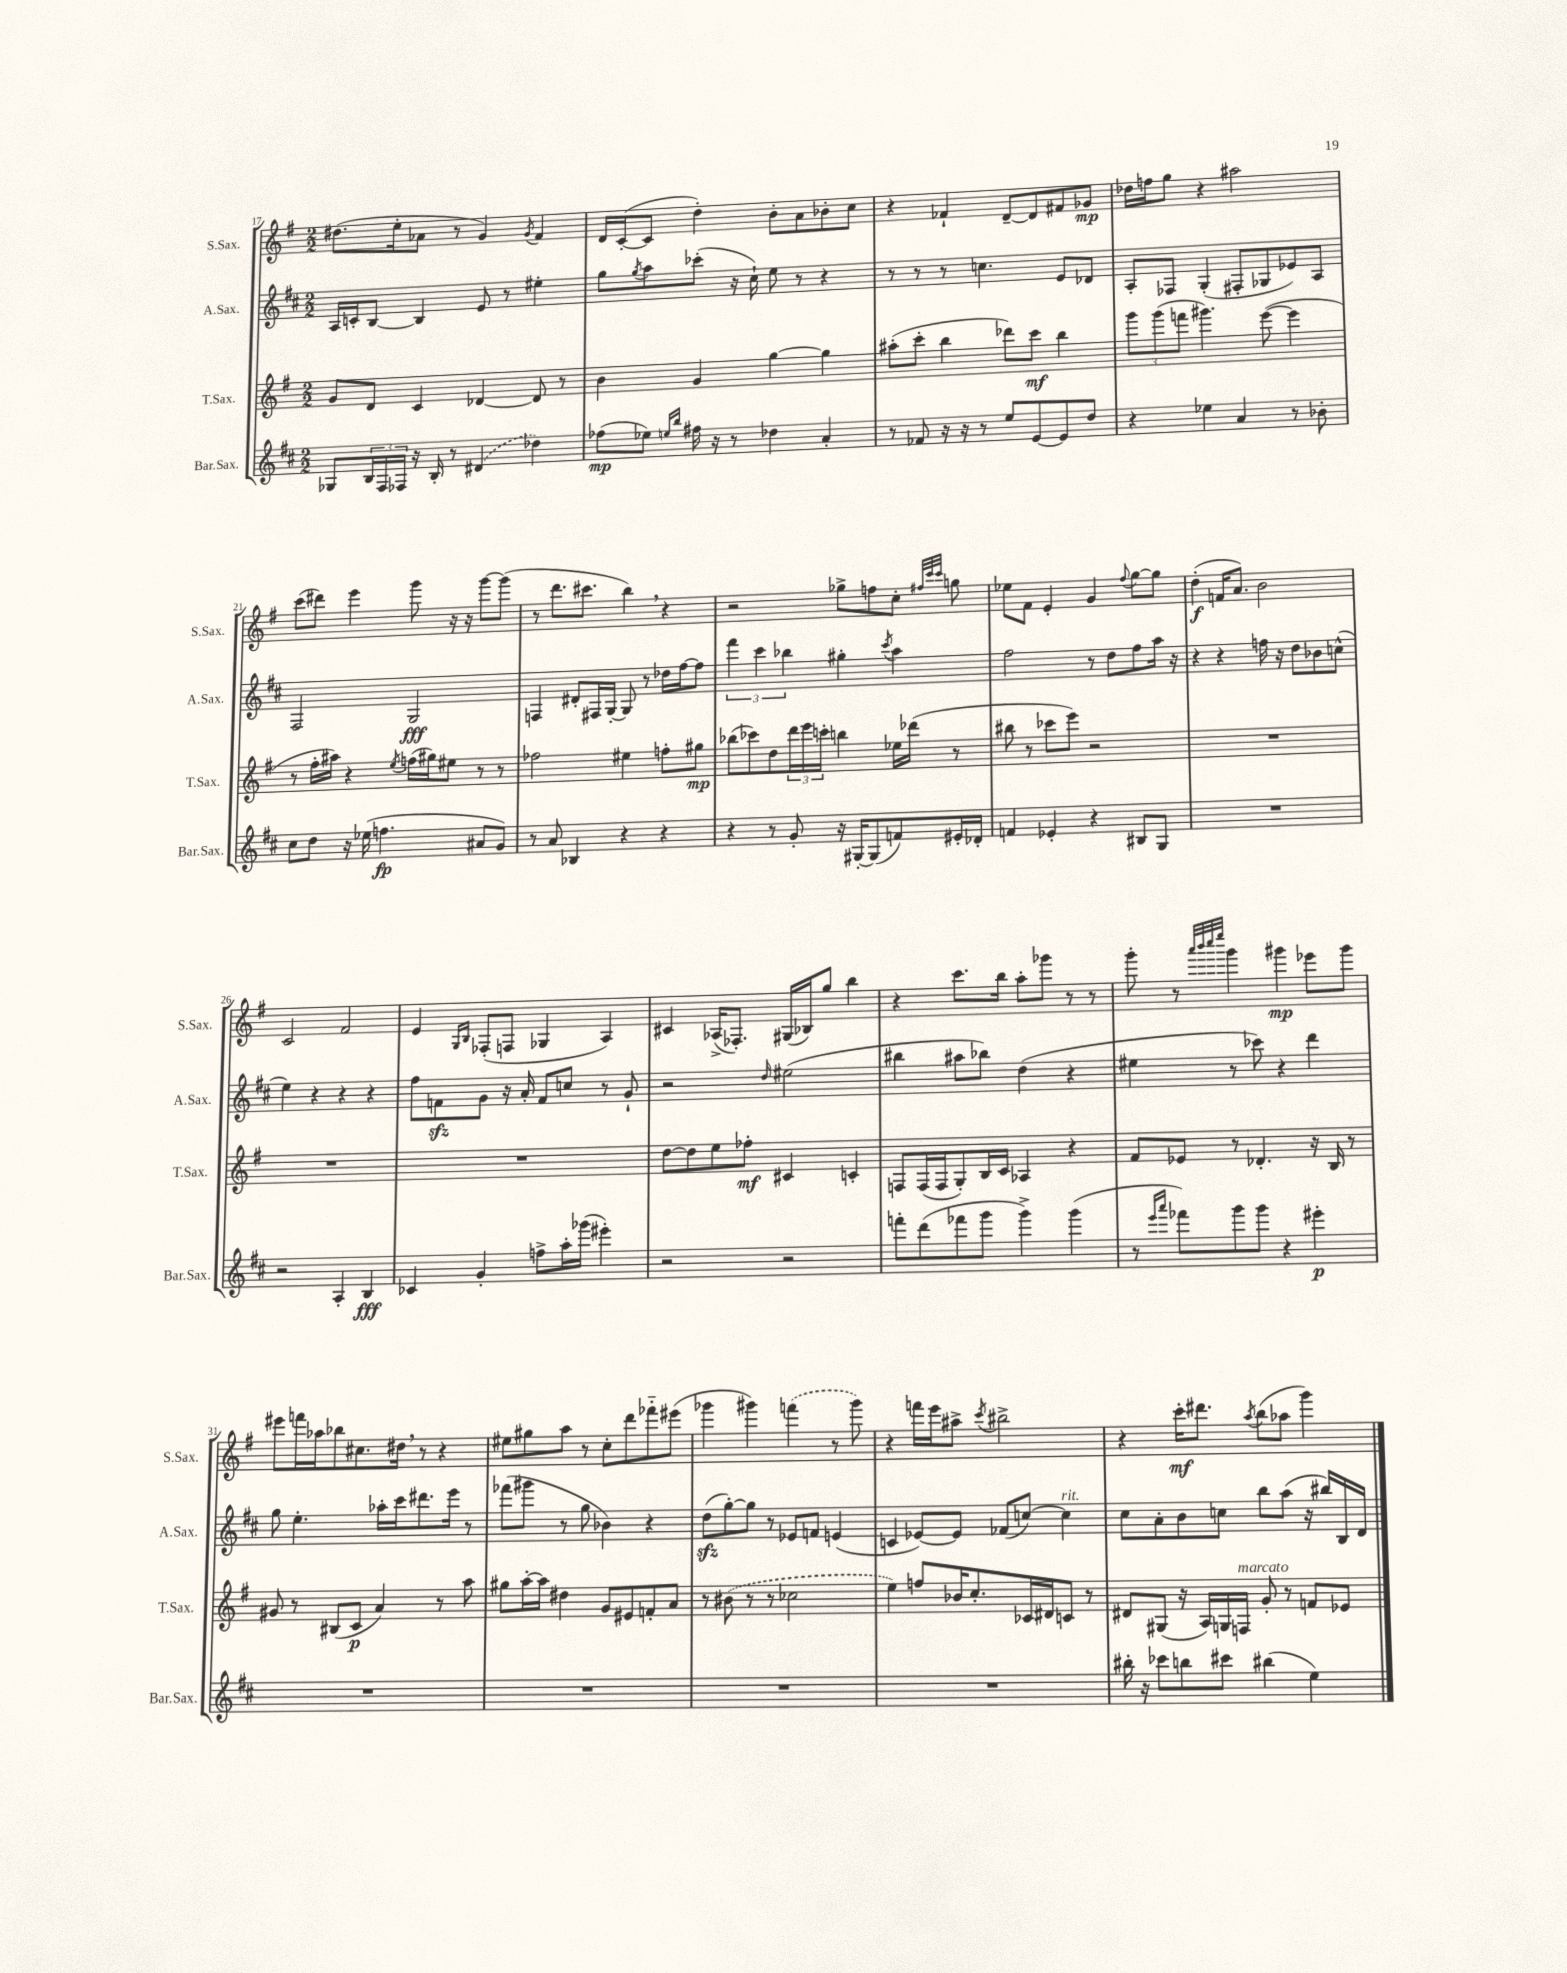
<<
\new StaffGroup <<
\new Staff = "s0" \with { instrumentName = "S.Sax." shortInstrumentName = "S.Sax." } {
    \clef treble \key g \major \numericTimeSignature \time 2/2
    dis''8.( e''16-. aes'8 r8 g'4) \acciaccatura { g'8 } fis'4 |
    d'16 c'16~-.( c'8 d''4-.) b'8-. a'8 bes'8-. c''8 |
    r4 fes'4-! d'8~-- d'8 fis'8 ges'8\mp |
    des''16 f''16 g''8 r4 ais''2 |
    c'''8( dis'''8) e'''4 g'''8 r16 r16 g'''8~ g'''8( |
    r8 d'''8. cis'''8. b''4) \breathe r4 |
    r2 ges''8-> f''8 c''8-. \grace { fis''32 c'''32 c'''32 } g''8 |
    ees''8 fis'8 e'4-. g'4 \appoggiatura { fis''8 } g''8~ g''8 |
    d''4-.\f( f'16 a'8.) b'2 |
    c'2 fis'2 |
    e'4 \grace { g16 b16 } fes8-.( f8 ges4 a4) |
    cis'4 aes16->( fes8.-.) gis16( bes16) g''8 b''4 |
    r4 c'''8. b''16 a''8-. ges'''8 r8 r8 |
    g'''8-. r8 \grace { a'''32 b'''32 c''''32 e''''32 } g'''4 gis'''4\mp ees'''8 gis'''8 |
    eis'''8 f'''16 aes''16 bes''8 cis''8. dis''16 \breathe r8 r4 |
    eis''8 gis''8 a''8 r8 c''8-. d'''8 fes'''8-_ eis'''8( |
    ges'''4 gis'''4) \once \slurDashed f'''4( r8 gis'''8) |
    r4 f'''16 e'''16 ais''8-> \acciaccatura { c'''8 } bis''2-> |
    r4 c'''16-.\mf dis'''8. \acciaccatura { a''8 } b''8( aes''8 g'''4) \bar "|." |
}
\new Staff = "s1" \with { instrumentName = "A.Sax." shortInstrumentName = "A.Sax." } {
    \clef treble \key d \major \numericTimeSignature \time 2/2
    a16 c'16-. b8~ b4 e'8 r8 eis''4-. |
    g''8 \acciaccatura { g''8 } a''8 ces'''8-.( r16 cis''16-!) e''8 r8 r4 |
    r8 r8 r8 c''4. e'8 des'8 |
    a8-. fes8 g4-.( fis8-. ges8 ees'8) a8 |
    fis2 g2\fff |
    f4 dis'8-. fis16 g16~-. g8 r8 des''16 fis''16~ fis''8 |
    \tuplet 3/2 { fis'''4 cis'''4 bes''4 } gis''4-. \acciaccatura { cis'''8 } a''4 |
    fis''2 r8 d''8 fis''8 a''16 r16 |
    r4 r4 f''16 r16 d''8 bes'8 c''8-^( |
    e''4) r4 r4 r4 |
    fis''8 f'8\sfz g'8 r16 a'16-. f'8 c''8 r8 g'8-! |
    r2 \grace { d''16 } eis''2( |
    bis''4 ais''8 bes''8) d''4( r4 |
    eis''4 r8 ces'''8) r4 d'''4 |
    g''8 e''4.-. aes''16-. cis'''16 dis'''8. e'''16 r8 |
    fes'''8( gis'''8 r8 g''8 bes'4) r4 |
    d''8\sfz( g''8~-.) g''8 r8 ees'8 f'8 e'4( |
    c'4 ees'8~) ees'8 fes'8( c''8~) c''4^\markup { \italic "rit." } |
    cis''8 a'8-. b'8 c''8 b''8 a''8( r16 bis''16) b16 d'16 \bar "|." |
}
\new Staff = "s2" \with { instrumentName = "T.Sax." shortInstrumentName = "T.Sax." } {
    \clef treble \key g \major \numericTimeSignature \time 2/2
    g'8 d'8 c'4 des'4~ des'8 r8 |
    b'4 g'4 g''4~ g''4 |
    ais''8-.( c'''8-. b''4 des'''8) c'''8\mf b''4 |
    \tuplet 3/2 { g'''8 g'''8( f'''8 } gis'''4.) e'''8~( e'''4 |
    r8 fis''16-. ais''16) r4 \acciaccatura { e''8 } f''16( gis''16) eis''8 r8 r8 |
    fes''2 eis''4 f''8-. gis''8\mp |
    bes''8( ces'''8) d''8 \tuplet 3/2 { d'''16 e'''16 c'''16-. } b''4 ees''16 des'''16( r8 |
    bis''8 r8 ces'''8 e'''8) r2 |
    R1 |
    R1 |
    R1 |
    d''8~ d''8 e''8 fes''8-.\mf cis'4 c'4-. |
    f8 f16( f16 g8-.) b16 c'16 aes4 r4 |
    fis'8 ees'8 r8 des'4.-. r16 b16 r8 |
    gis'8 r8 bis8( c'8\p a'4) r8 a''8 |
    gis''8 a''16~-. a''16 dis''4 g'8 eis'8 f'8-. a'8 |
    r8 \once \slurDashed bis'8( r8 r8 ces''2 |
    e''4) f''8 bes'16 c''8.-. ces'16 dis'16 c'8 r8 |
    dis'8 gis8( r16 a16) g16 f16^\markup { \italic "marcato" } g'8-. r8 f'8 ees'8 \bar "|." |
}
\new Staff = "s3" \with { instrumentName = "Bar.Sax." shortInstrumentName = "Bar.Sax." } {
    \clef treble \key d \major \numericTimeSignature \time 2/2
    ges8 \tuplet 3/2 { b16 fis16 fes16 } r16 b16-. r8 \once \slurDashed dis'4( des''4) |
    fes''8\mp( ees''8) \grace { e''16 b''16 } fis''16 r16 r8 des''4 a'4-. |
    r8 fes'8 r16 r16 r8 e''8 e'8~ e'8 d''8 |
    r4 ees''4 a'4 r8 bes'8-. |
    cis''8 d''8 r16 ees''16( f''4.\fp ais'8 g'8) |
    r8 a'8 bes4 r4 r4 |
    r4 r8 g'8-. r16 gis16~-. gis8( f'8) eis'16-. des'16-. |
    f'4 ees'4-. r4 bis8 g8 |
    R1 |
    r2 a4-. b4\fff |
    ces'4 g'4-. f''8-> a''16-. ges'''16( eis'''4-.) |
    r2 r2 |
    f'''8-. d'''8( fes'''8 g'''8 g'''4->) g'''4( |
    r8 \grace { e'''16 a'''16 } fes'''8) g'''8 g'''8 r4 eis'''4-.\p |
    R1 |
    R1 |
    R1 |
    R1 |
    bis''16-. r16 ces'''8 b''8 cis'''8 bis''4( e''4) \bar "|." |
}
>>
>>
\layout { \context { \Score currentBarNumber = #17 } }
